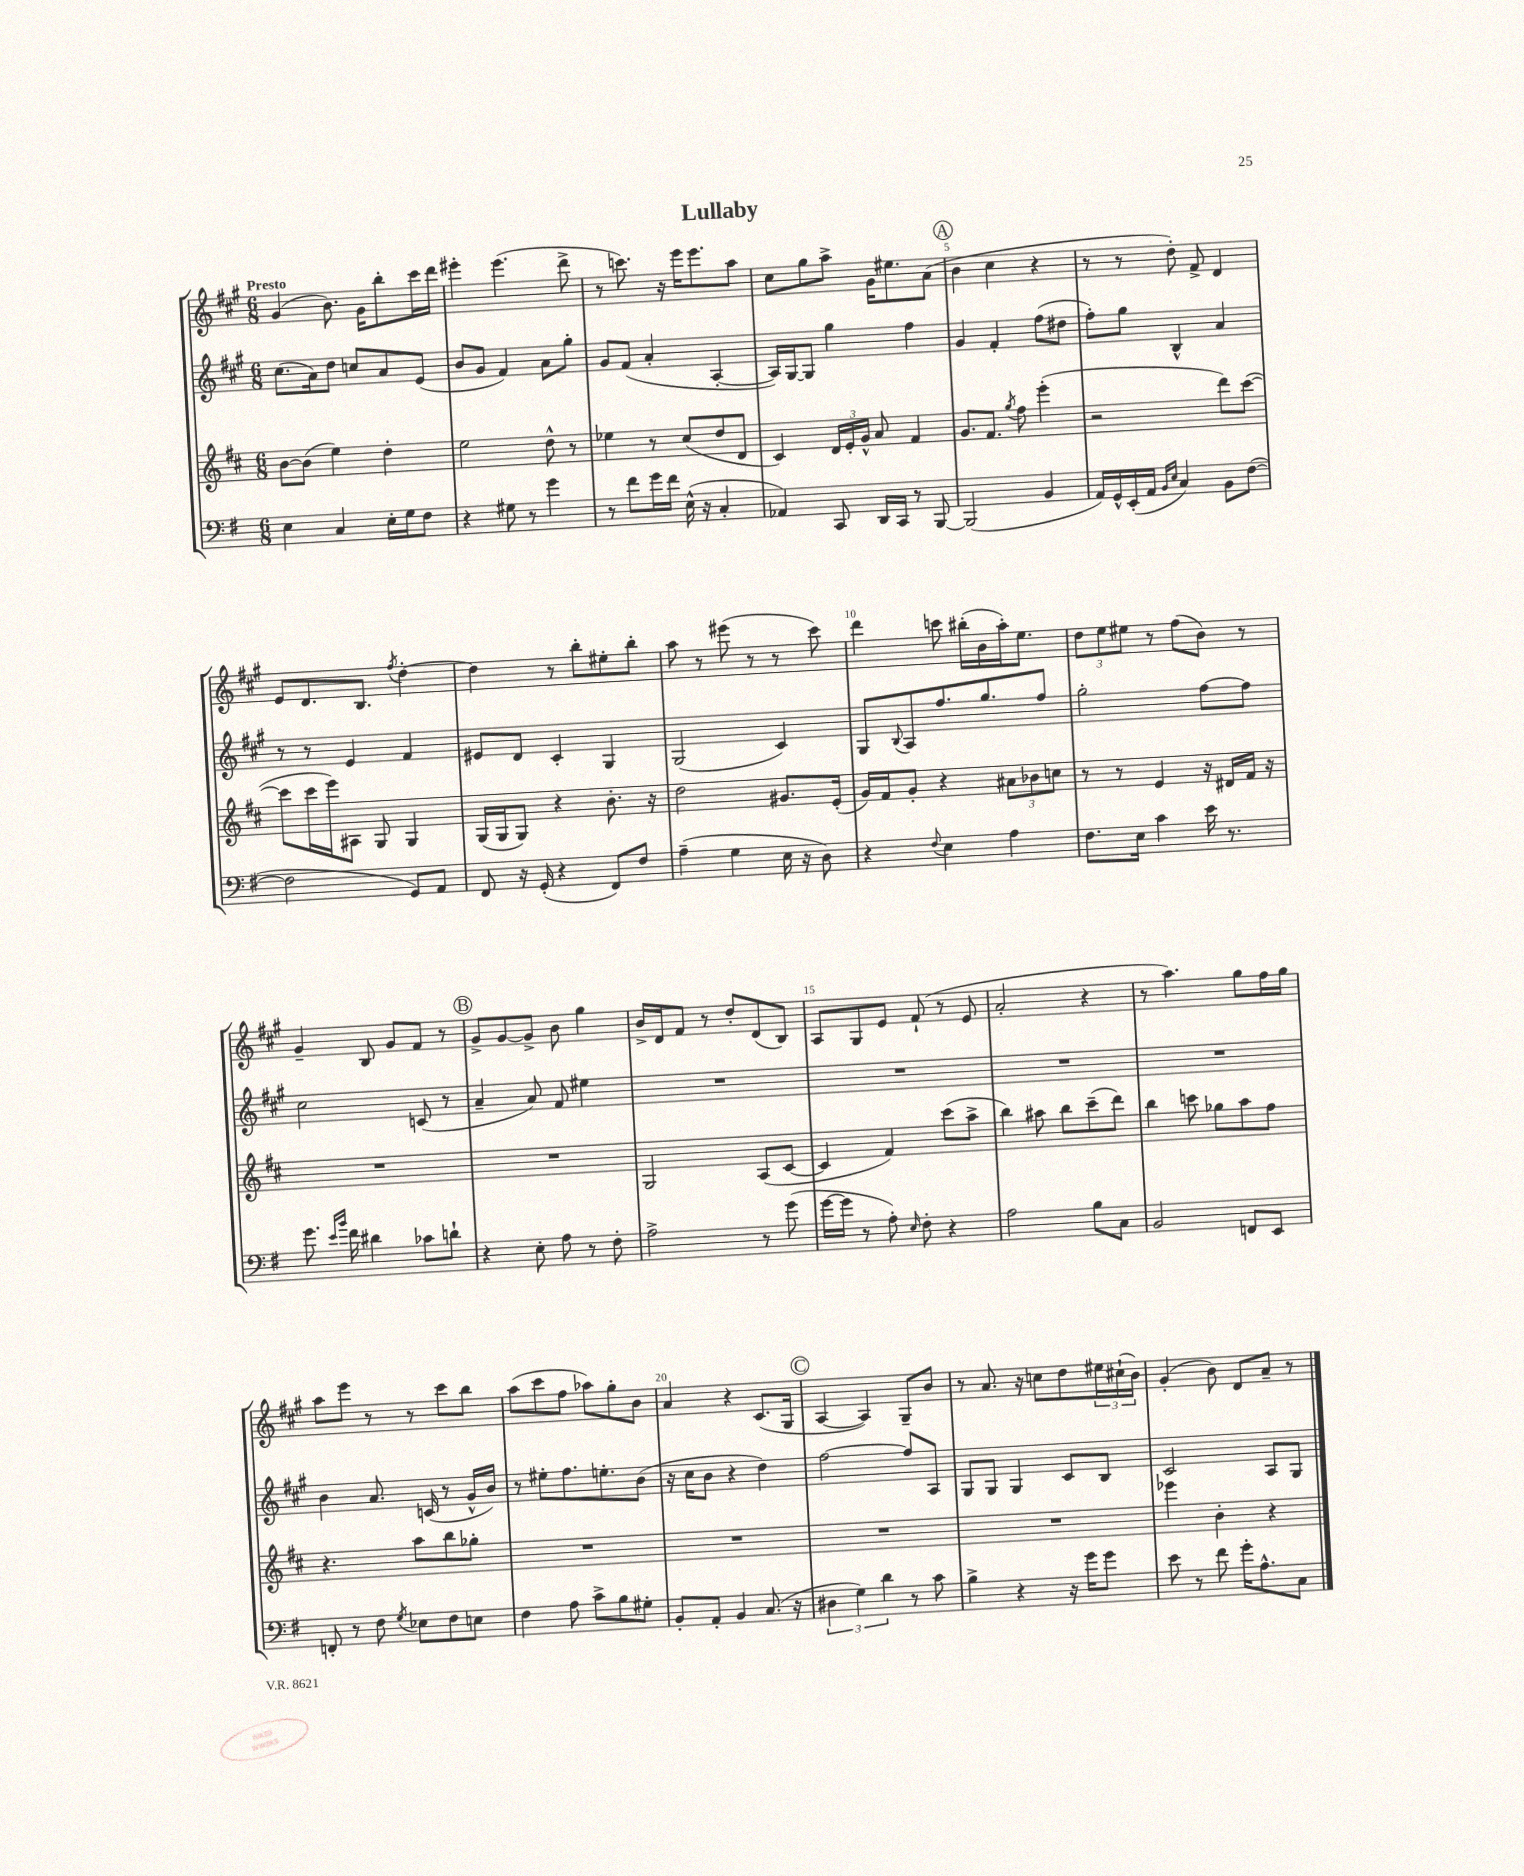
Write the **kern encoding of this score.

**kern	**kern	**kern	**kern
*staff4	*staff3	*staff2	*staff1
*clefF4	*clefG2	*clefG2	*clefG2
*k[f#]	*k[f#c#]	*k[f#c#g#]	*k[f#c#g#]
*M6/8	*M6/8	*M6/8	*M6/8
4E	[8b	(8.cc#	(4g#
.	(8b]	.	.
.	.	16a)	.
4C	4ee)	8dd	8.b)
.	.	8cc	.
.	.	.	16g#
16E'	4dd'	8a	8bb'
16G	.	.	.
8F#	.	(8e	16ccc#
.	.	.	16ddd
=	=	=	=
4r	2ee	8b	4eee#'
.	.	8g#	.
8G#	.	4f#)	(4.eee#
8r	.	.	.
4g	8dd^^	8a	.
.	8r	8gg#'	8ddd^
=	=	=	=
8r	4ee-	8g#	8r
8f#	.	(8f#	8.ccc)
16g	8r	4a'	.
16f#	.	.	16r
(16E^^	(8cc#	.	16eee
16r	.	.	8.eee
4C'	8dd	[4A'	.
.	8d	.	8aa
=	=	=	=
4AA-)	4c#)	16A])	8cc#
.	.	[16G#	.
.	.	8G#]	8gg#
8CC	24d	4gg#	8aa^
.	24e'	.	.
.	24g^^	.	.
16DD	8a	.	16g#
16CC	.	.	8.ee#
8r	4f#	4ff#	.
[8BBB	.	.	(8a
=	=	=	=
(2BBB]	8.g	4g#	4b
.	8.f#	.	.
.	.	4f#'	4cc#
.	8qgg	.	.
.	8ff#	.	.
4BB	(4eee'	(8ff#	4r
.	.	8dd#	.
=	=	=	=
16AA)	2r	8ff#')	8r
16GG^^	.	.	.
(16EE'	.	8gg#	8r
16AA	.	.	.
16qqBB	.	.	.
16qqE	.	.	.
4C)	.	4B^^	8dd')
.	.	.	8f#^
8BB	8ddd)	4a	4d
([8F#	([8ccc#	.	.
=	=	=	=
2F#]	8ccc#]	8r	8e
.	16ccc#	8r	8.d
.	16eee)	.	.
.	8A#	4e	.
.	.	.	8.B
.	8G	.	.
.	.	.	8qff#
8GG)	4G	4f#	[4dd'
8AA	.	.	.
=	=	=	=
8FF#	(16G	8e#	4dd]
.	16G	.	.
16r	8G)	8d	.
(16GG'	.	.	.
4r	4r	4c#'	8r
.	.	.	8bb'
8FF#)	8.b'	4G#	8ee#'
8F#	.	.	8bb'
.	16r	.	.
=	=	=	=
(4A~	2dd	(2G#	8aa
.	.	.	8r
4G	.	.	(8eee#
.	.	.	8r
16E	8.g#	4c#)	8r
16r	.	.	.
8D)	.	.	8ccc#)
.	(16e'	.	.
=	=	=	=
4r	16g)	8G#	4ddd
.	16f#	.	.
.	.	8qqB	.
.	8g'	8A	.
8qqF#	.	.	.
4E	4r	8.ff#	8ccc
.	.	.	(16bb#'
.	.	8.gg#	16b
4A	12a#	.	16aa')
.	.	.	8.ee
.	12b-	.	.
.	.	8ff#	.
.	12cc	.	.
=	=	=	=
8.F#	8r	2gg#'	12dd
.	.	.	12ee
.	8r	.	.
.	.	.	12ee#
16E	.	.	.
4c	4e	.	8r
.	.	.	(8ff#
16e	16r	[8ff#	8b)
8.r	16d#	.	.
.	16f#	8ff#]	8r
.	16r	.	.
=	=	=	=
8.g	2.r	2cc#	4g#~
16qqe	.	.	.
16qqb	.	.	.
16f#	.	.	.
4d#	.	.	8B
.	.	.	8g#
8c-	.	(8c	8f#
8d`	.	8r	8r
=	=	=	=
4r	2.r	4a~	8g#^
.	.	.	[8g#
8E'	.	8a)	8g#^]
8A	.	8f#	8b
8r	.	4ee#	4gg#
8F#'	.	.	.
=	=	=	=
2A^	2G	2.r	16b^
.	.	.	16d
.	.	.	8f#
.	.	.	8r
.	.	.	8dd'
8r	(8A	.	(8d
(8g	[8c#	.	8B)
=	=	=	=
[16g	4c#]	2.r	8A
16g]	.	.	.
8r	.	.	8G#
8A')	4f#)	.	8e
16qqE	.	.	.
8F#'	.	.	(8f#`
4r	(8ccc#	.	8r
.	8aa^	.	8e
=	=	=	=
2A	4bb)	2.r	2a'
.	8aa#	.	.
.	8bb	.	.
8B	(8ccc#~	.	4r
8C	8ddd)	.	.
=	=	=	=
2BB	4bb	2.r	8r
.	.	.	4.aa)
.	8ccc	.	.
.	8gg-	.	.
8FF	8aa	.	8gg#
8EE	8ff#	.	16ff#
.	.	.	16gg#
=	=	=	=
8FF'	4.r	4b	8aa
8r	.	.	8eee
8F#	.	8.a	8r
8qG	.	.	.
8E-	8aa	.	8r
.	.	(16c	.
8F#	8bb	8r	8ccc#
8E	8gg-'	16g#^^	8bb
.	.	16b)	.
=	=	=	=
4F#	2.r	8r	(8aa
.	.	8ee#'	8ccc#
8A	.	8.ff#	8ff#
8c^	.	.	8aa-)
.	.	8.ee'	.
8B	.	.	8gg#'
8G#'	.	(8b	8b
=	=	=	=
8BB'	2.r	16r	4a
.	.	16cc#	.
8AA'	.	8b	.
4BB	.	4r	4r
(8.C	.	4dd)	(8.c#
16r	.	.	16G#
=	=	=	=
6D#	2.r	[2ff#	[4A
6G)	.	.	.
.	.	.	4A])
6d	.	.	.
8r	.	8ff#]	8G#~
8c	.	8A	8b
=	=	=	=
4B^	2.r	8G#	8r
.	.	8G#	8.a
4r	.	4G#	.
.	.	.	16r
.	.	.	8cc
16r	.	8c#	8dd
16g	.	.	.
8g	.	8B	24ee#
.	.	.	(24cc#`
.	.	.	24b)
=	=	=	=
8e	4eee-	2c#	(4g#'
8r	.	.	.
8f#	4b'	.	8b)
16g'	.	.	8d
8.A^^	.	.	.
.	4r	8A	8a~
8C	.	8G#	8r
==	==	==	==
*-	*-	*-	*-
